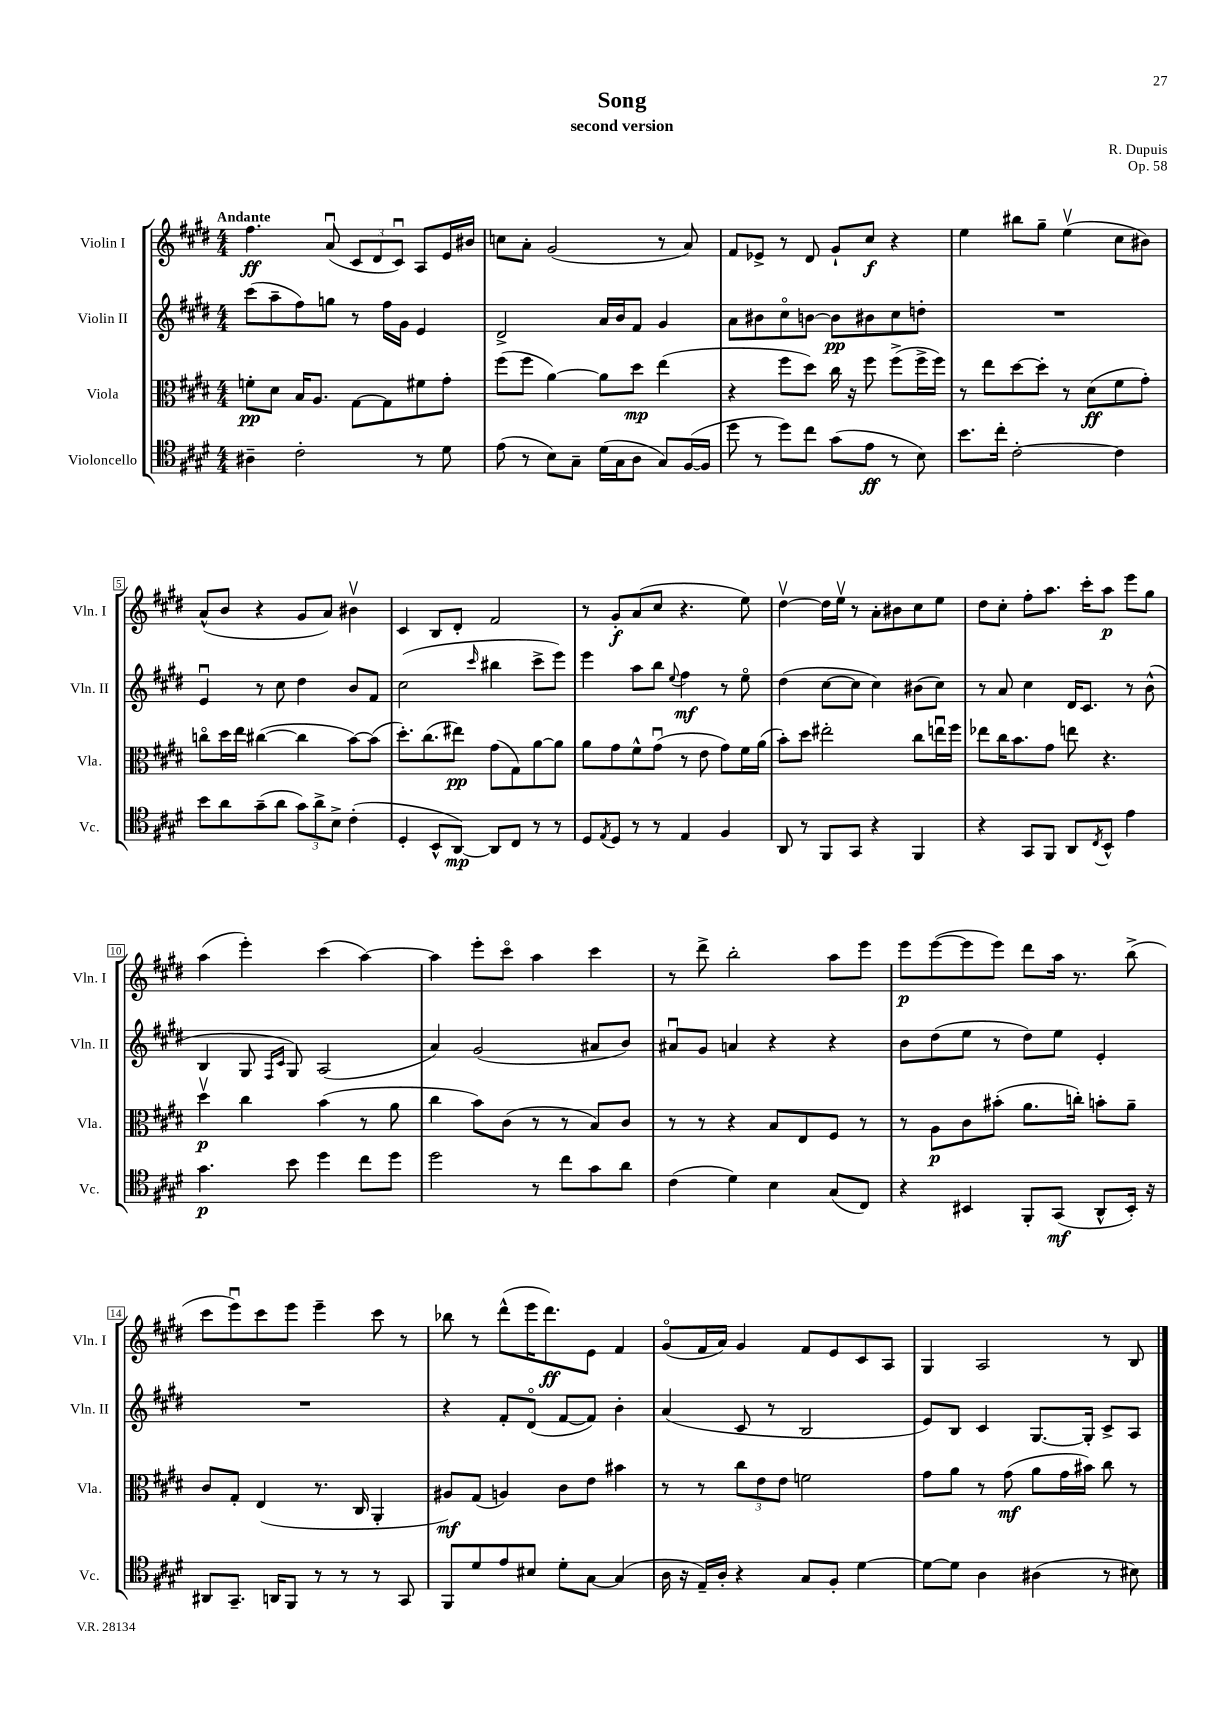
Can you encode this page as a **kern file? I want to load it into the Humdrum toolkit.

**kern	**kern	**kern	**kern
*staff4	*staff3	*staff2	*staff1
*clefC4	*clefC3	*clefG2	*clefG2
*k[f#c#g#d#]	*k[f#c#g#d#]	*k[f#c#g#d#]	*k[f#c#g#d#]
*M4/4	*M4/4	*M4/4	*M4/4
4A#~	8f'	(8ccc#	4.ff#
.	8d#	8aa~	.
2c#'	16B	8ff#)	.
.	8.A	.	.
.	.	8gg	(8au
.	[8G#	8r	12c#
.	.	.	12d#
.	8G#]	16ff#	.
.	.	.	12c#u)
.	.	16g#	.
8r	8f#	4e	8A
8d#	8g#'	.	16e
.	.	.	16b#
=	=	=	=
(8e	(8ff#	2d#^	8cc
8r	8ff#	.	8a'
8B)	[4a)	.	(2g#
8G#~	.	.	.
(16d#	8a]	16a	.
16G#	.	16b	.
8A	8dd#	8f#	.
8G#)	(4ee	4g#	8r
([16F#	.	.	8a)
16F#]	.	.	.
=	=	=	=
8dd#	4r	8a	8f#
8r	.	8b#	8e-^
8dd#)	8ff#	8cc#o	8r
8cc#	8dd#)	[8b	8d#
(8g#	16cc#	8b]	8g#`
.	16r	.	.
8e	8ff#	8b#	8cc#
8r	(8ff#^	8cc#	4r
8B)	16ff#^	8dd'	.
.	16ff#)	.	.
=	=	=	=
8.b	8r	1r	4ee
.	8ee	.	.
16cc#'	.	.	.
[2c#'	[8dd#	.	8bb#
.	8dd#']	.	8gg#~
.	8r	.	(4eev
.	(8d#	.	.
4c#]	8f#	.	8cc#
.	8g#')	.	8b#)
=	=	=	=
8b	8cco	4eu	(8a^^
8a	16dd#	.	8b
.	16ee	.	.
(8g#~	([4cc#	8r	4r
8a	.	8cc#	.
12g#)	4cc#]	4dd#	8g#
12a^	.	.	.
.	.	.	8a)
12B^	.	.	.
(4c#'	[8b)	8b	4b#v
.	(8b]	8f#	.
=	=	=	=
4D#'	8.dd#')	(2cc#	4c#
.	(8.cc#	.	.
8BB^^	.	.	8B
[8AA)	8ee#)	.	8d#'
.	.	16qqccc#	.
8AA]	(8g#	4bb#	2f#
8C#	8G#)	.	.
8r	[8a	8ccc#^	.
8r	8a]	8eee)	.
=	=	=	=
8D#	8a	4eee	8r
8qE	.	.	.
8D#	8g#	.	8g#'
8r	8f#^^	8aa	(8a
8r	(8g#u	8bb	8cc#
.	.	8qqee	.
4E	8r	4ff#	4.r
.	8e	.	.
4F#	8g#)	8r	.
.	16f#	8eeo	8ee)
.	(16a	.	.
=	=	=	=
8AA	8b')	(4dd#	[4dd#v
8r	8dd#	.	.
8FF#	2ee#'	[8cc#	16dd#]
.	.	.	16eev
8GG#	.	8cc#]	8r
4r	.	4cc#)	8a'
.	.	.	8b#
4FF#	8cc#	(8b#	8cc#
.	16eeu	8cc#)	8ee
.	16ff#	.	.
=	=	=	=
4r	8ee-	8r	8dd#
.	16cc#	8a	8cc#'
.	8.b	.	.
8GG#	.	4cc#	8ff#'
8FF#	8g#	.	8.aa
8AA	8ee	16d#	.
.	.	8.c#	16ccc#'
8qC#	.	.	.
8BB^^	4.r	.	8aa
4e	.	8r	8eee
.	.	(8b^^	8gg#
=	=	=	=
4.g#	4dd#v	4B	(4aa
.	4cc#	8G#	4eee')
.	.	16qqF#	.
.	.	16qqc#	.
8b	.	8G#)	.
4dd#	(4b	(2A	(4ccc#
8cc#	8r	.	[4aa)
8dd#	8a	.	.
=	=	=	=
2dd#	4cc#	4a)	4aa]
.	8b)	(2g#	8eee'
.	(8c#	.	8ccc#o
8r	8r	.	4aa
8cc#	8r	.	.
8g#	8B)	8a#	4ccc#
8a	8c#	8b)	.
=	=	=	=
(4c#	8r	8a#u	8r
.	8r	8g#	8ddd#^
4d#)	4r	4a	2bb'
4B	8B	4r	.
.	8E	.	.
(8G#	8F#	4r	8aa
8C#)	8r	.	8eee
=	=	=	=
4r	8r	8b	8eee
.	8A	(8dd#	([8eee
4BB#	8c#	8ee	8eee]
.	(8b#'	8r	8eee)
8FF#'	8.a	8dd#)	8ddd#
(8GG#	.	8ee	16aa
.	16cc')	.	8.r
8AA^^	8b'	4e'	.
16BB#')	8a~	.	(8bb^
16r	.	.	.
=	=	=	=
8AA#	8c#	1r	8ccc#
8.GG#~	8G#'	.	8eeeu)
.	(4E	.	8ccc#
16AA	.	.	.
8FF#	.	.	8eee
8r	8.r	.	4eee~
8r	.	.	.
.	16C#	.	.
8r	4AA'	.	8ccc#
8GG#	.	.	8r
=	=	=	=
8FF#	8A#)	4r	8bb-
8d#	(8G#	.	8r
8e	4A)	8f#'	(8ddd#^^
8B#	.	(8d#o	16eee
.	.	.	8.ddd#)
8d#'	8c#	[8f#	.
[8G#	8e	8f#])	8e
(4G#]	4b#	4b'	4f#
=	=	=	=
16A	8r	(4a	(8g#o
16r	.	.	.
16E~)	8r	.	16f#
16A'	.	.	16a)
4r	12cc#	8c#	4g#
.	12e	.	.
.	.	8r	.
.	12e	.	.
8G#	2f	2B	8f#
8F#'	.	.	8e
[4d#	.	.	8c#
.	.	.	8A
=	=	=	=
8d#_	8g#	8e)	4G#
8d#]	8a	8B	.
4A	8r	4c#	2A
.	(8g#	.	.
(4A#	8a	[8.G#	.
.	16g#	.	.
.	16b#)	16G#']	.
8r	8cc#	8c#^	8r
8B#)	8r	8A	8B
==	==	==	==
*-	*-	*-	*-
